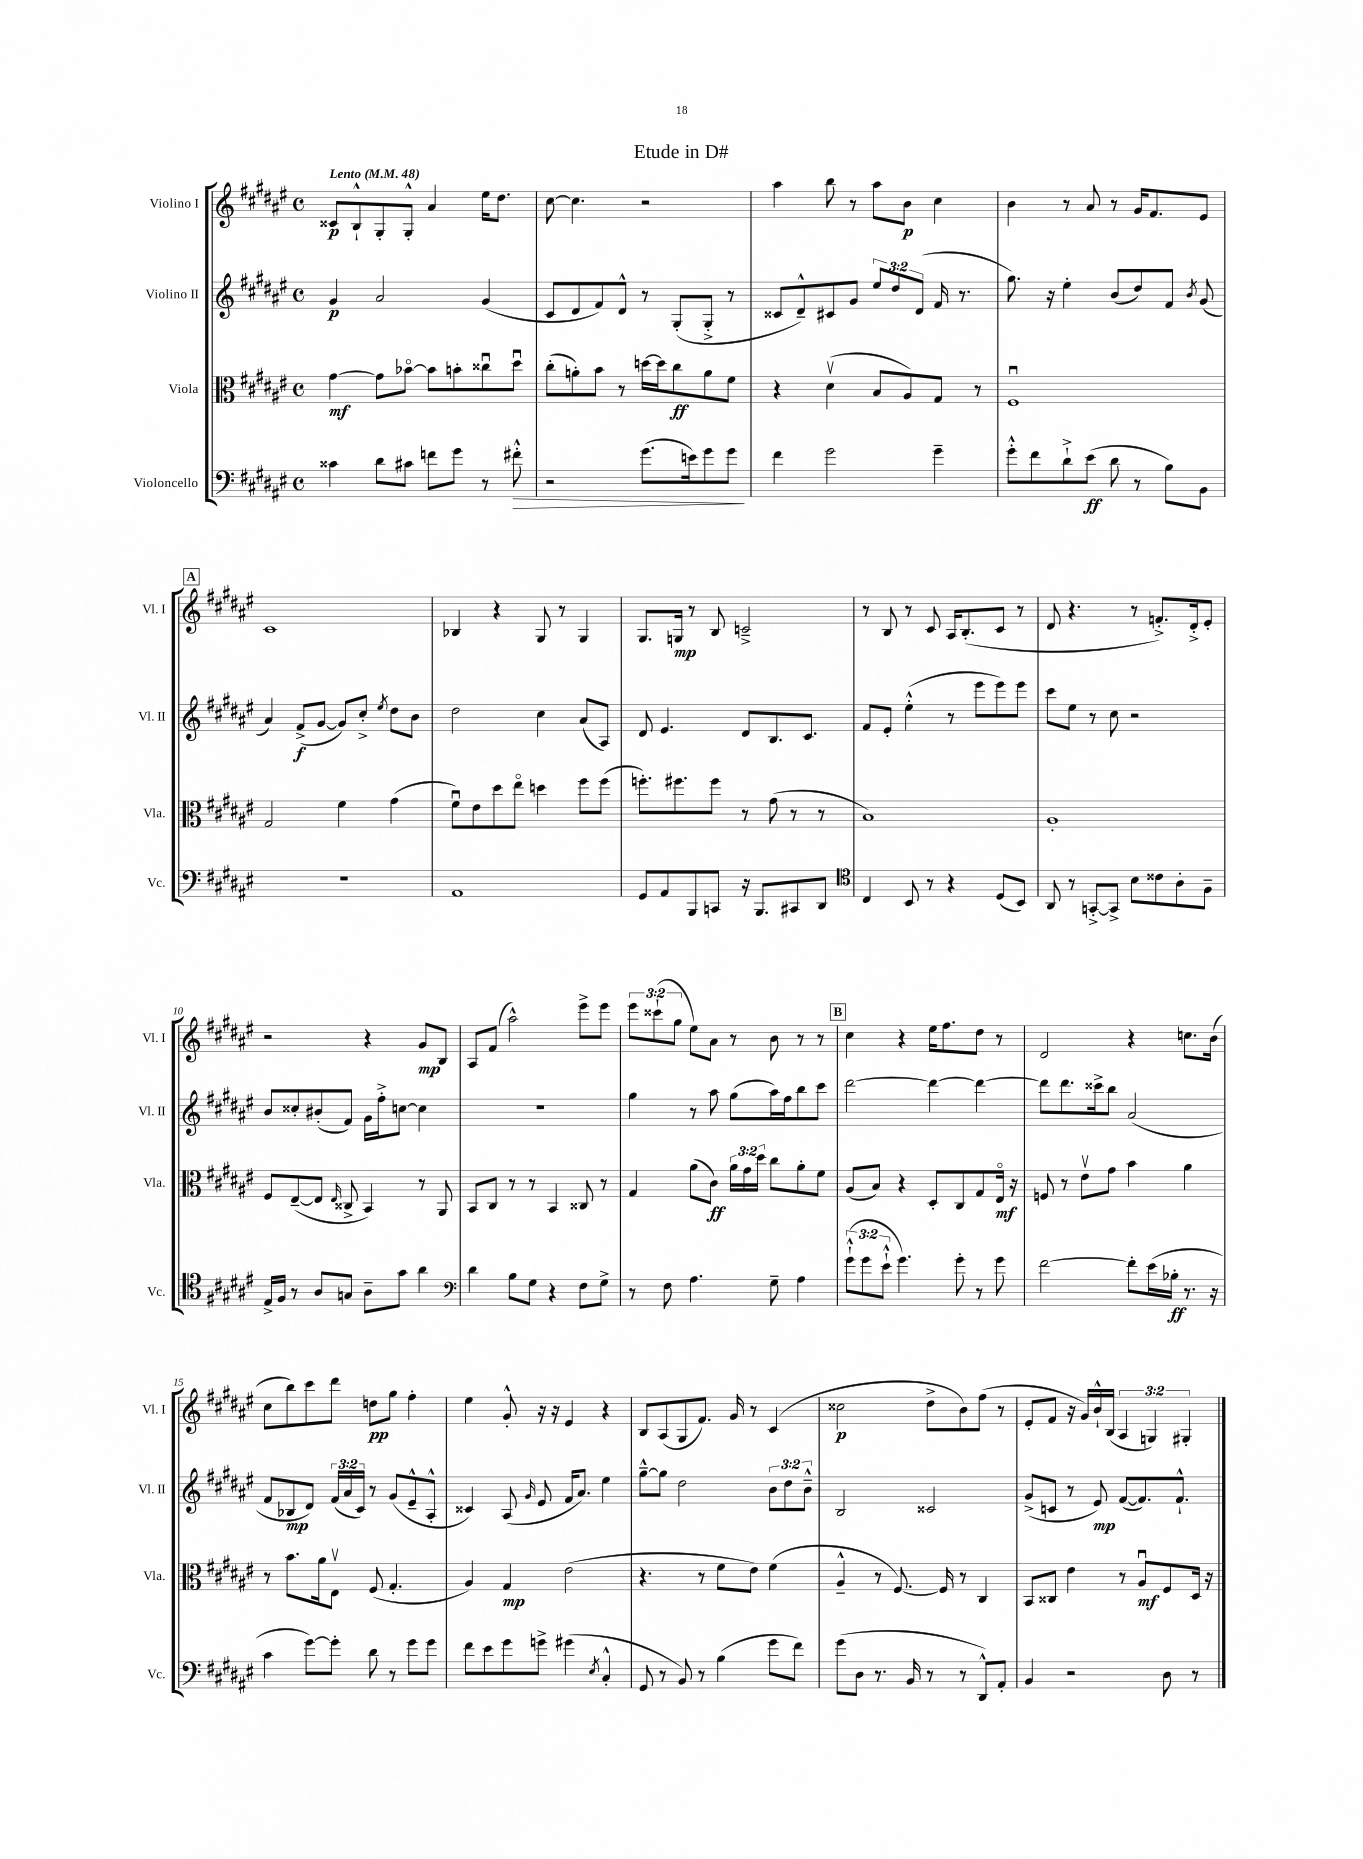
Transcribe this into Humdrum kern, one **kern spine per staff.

**kern	**kern	**kern	**kern
*staff4	*staff3	*staff2	*staff1
*clefF4	*clefC3	*clefG2	*clefG2
*k[f#c#g#d#a#e#]	*k[f#c#g#d#a#e#]	*k[f#c#g#d#a#e#]	*k[f#c#g#d#a#e#]
*M4/4	*M4/4	*M4/4	*M4/4
*met(c)	*met(c)	*met(c)	*met(c)
*MM48	*MM48	*MM48	*MM48
4c##\	[4g#\	4g#/	8c##/L
.	.	.	8B`^^/
8d#\L	8g#\]L	2a#/	8G#'/
8c#\J	[8b-o\J	.	8G#'^^/J
8f\L	8b-\]L	.	4a#/
8g#\J	8b'\	.	.
8r	8cc##u\	(4g#/	16ee#\LK
.	.	.	8.dd#\J
8f#'^^\	8dd#u\J	.	.
=	=	=	=
2r	(8cc#'\L	8c#/L	[8cc#\
.	8a'\)	8d#/	4.cc#\]
.	8b\J	8f#/)	.
.	8r	8d#^^/J	.
(8.g#\L	[16dd\LL	8r	2r
.	16dd\]J	.	.
.	8cc#\	(8G#'/L	.
16e\k)	.	.	.
8g#\	8a\	8G#'^/J	.
8g#\J	8f#\J	8r	.
=	=	=	=
4f#\	4r	8c##/L	4aa#\
.	.	8d#~^^/)	.
2g#\	(4d#v\	8c#/	8bb\
.	.	8g#/J	8r
.	8B/L	12ee#/L	8aa#\L
.	.	12dd#/	.
.	8A#/)	.	8b\J
.	.	(12d#/J	.
4g#~\	8G#/J	16f#/	4cc#\
.	.	8.r	.
.	8r	.	.
=	=	=	=
8g#'^^\L	1F#u	8.gg#\)	4b\
8f#\	.	.	.
.	.	16r	.
8d#`^\	.	4ee#'\	8r
(8e#\J	.	.	8a#/
8d#\	.	(8b/L	8r
8r	.	8dd#/)	16g#/LK
.	.	.	8.f#/
8B\L)	.	8f#/J	.
.	.	8qb/	.
8BB\J	.	(8g#/	8e#/J
=	=	=	=
1r	2G#/	4a#/)	1c#
.	.	(8f#^/L	.
.	.	[8g#/J	.
.	4f#\	8g#/]L)	.
.	.	8cc#'^/J	.
.	.	8qee#/	.
.	(4g#\	8dd#\L	.
.	.	8b\J	.
=	=	=	=
1AA#	8f#u\L)	2dd#\	4B-/
.	8e#\	.	.
.	8dd#\	.	4r
.	8ee#o\J	.	.
.	4dd\	4cc#\	8G#/
.	.	.	8r
.	8ff#\L	(8a#/L	4G#/
.	(8ff#\J	8A#/J)	.
=	=	=	=
8GG#/L	8.ff'\L)	8d#/	8.G#/L
8AA#/	.	4.e#/	.
.	8.ff#\	.	16G/Jk
8BBB/	.	.	8r
8CC/J	8ff#\J	.	8B/
16r	8r	8d#/L	2c~^/
8.BBB/L	.	.	.
.	(8g#\	8.B/	.
8CC#/	8r	.	.
.	.	8.c#/J	.
8DD#/J	8r	.	.
=	=	=	=
*clefC4	*	*	*
4C#/	1B)	8f#/L	8r
.	.	8e#'/J	8B/
8BB/	.	(4ee#'^^\	8r
8r	.	.	8c#/
4r	.	8r	16A#/LK
.	.	.	(8.B'/
.	.	8eee#\L	.
(8D#/L	.	8eee#\)	8c#/J
8BB/J)	.	8eee#\J	8r
=	=	=	=
8AA#/	1A#'	8ccc#\L	8d#/
8r	.	8ee#\J	4.r
[8GG'^/L	.	8r	.
8GG^/]J	.	8cc#\	.
8B\L	.	2r	8r
8c##\	.	.	8.f'^/L)
8A#'\	.	.	.
.	.	.	16d#'^/k
8F#~\J	.	.	8e#'/J
=	=	=	=
16E#^/LL	8F#/L	8b/L	2r
16F#/JJ	.	.	.
8r	([8E#~/	8cc##'/	.
8A#/L	8E#/]J	(8b#'/	.
.	16qqE#/	.	.
8G/J	8C##^/	8f#/J)	.
8A#~\L	4BB/)	16g#\LL	4r
.	.	16ff#'^\J	.
8g#\J	.	[8cc\J	.
4a#\	8r	4cc\]	8g#/L
.	8AA#/	.	8B/J
=	=	=	=
*clefF4	*	*	*
4d#\	8BB/L	1r	8A#/L
.	8C#/J	.	(8f#/J
8B\L	8r	.	2aa#^^\)
8G#\J	8r	.	.
4r	4BB/	.	.
8F#\L	8C##/	.	8eee#^\L
8G#^\J	8r	.	8eee#\J
=	=	=	=
8r	4G#/	4gg#\	12eee#\L
.	.	.	(12ccc##`\
8F#\	.	.	.
.	.	.	12gg#\J
4.A#\	(8a#\L	8r	8ee#\L)
.	8c#\J)	8aa#\	8a#\J
.	24a#\LL	(8gg#\L	8r
.	24g#\	.	.
.	24dd#\JJ	.	.
8G#~\	8cc#\L	16aa#\L)	8b\
.	.	16ff#\J	.
4A#\	8a#'\	8bb\	8r
.	8f#\J	8ccc#\J	8r
=	=	=	=
(12g#`^^\L	(8A#/L	[2ddd#\	4cc#\
12g#\	.	.	.
.	8B/J)	.	.
12e#`^^\J	.	.	.
4.g#\)	4r	.	4r
.	8D#'/L	4ddd#\_	16ee#\LK
.	.	.	8.ff#\
8g#'\	8C#/	.	.
8r	8G#/	4ddd#\_	8dd#\J
8g#\	16E#o/Jk	.	8r
.	16r	.	.
=	=	=	=
[2f#\	8F/	8ddd#\]L	2d#/
.	8r	8.ddd#\	.
.	8e#v\L	.	.
.	.	16ccc##^\k	.
.	8g#\J	8bb\J	.
8f#'\]L	4b\	(2a#/	4r
(16e#\L	.	.	.
16B-'\JJ	.	.	.
8.r	4a#\	.	8.cc\L
16r	.	.	(16b\Jk
=	=	=	=
4c#\	8r	8f#/L	8cc#\L
.	8.b\L	8B-/	8bb\)
[8g#\L)	.	8d#/J)	8ccc#\
.	16a#\k	.	.
8g#'\]J	8E#v\J	(24f#/LL	8ddd#\J
.	.	24a#/	.
.	.	24c#/JJ)	.
8d#\	(8F#/	8r	8dd\L
8r	4.G#'/	(8g#/L	8gg#\J
8g#\L	.	8e#~^^/	4ff#'\
8g#\J	.	8A#'^^/J	.
=	=	=	=
8f#\L	4A#/)	4c##/)	4ee#\
8e#\	.	.	.
8g#\	4G#/	(8A#/	8g#'^^/
.	.	16qqg#/	.
8g^\J	.	8e#/	16r
.	.	.	16r
(4g#\	(2e#\	16f#/LK	4e#/
.	.	8.a#/J)	.
8qE#/	.	.	.
4C#'^^/	.	4ee#\	4r
=	=	=	=
8GG#/	4.r	[8gg#~^^\L	8B/L
8r	.	8gg#\]J	(8A#/
8BB/)	.	2dd#\	8G#/
8r	8r	.	8.f#/J)
(4B\	8f#\L	.	.
.	.	.	16g#/
.	8e#\J)	.	8r
8g#\L	(4f#\	12b\L	(4c#/
.	.	12dd#\	.
8f#\J)	.	.	.
.	.	12b~^^\J	.
=	=	=	=
(8g#\L	4A#~^^/	2B/	2cc##\
8D#\J	.	.	.
8.r	8r	.	.
.	[8.F#/)	.	.
16BB/	.	.	.
8r	.	2c##/	8dd#^\L
.	16F#/]	.	.
8r	8r	.	8b\)
8DD#^^/L)	4C#/	.	(8ff#\J
8AA#'/J	.	.	8r
=	=	=	=
4BB/	8BB/L	(8g#^/L	8e#'/L
.	8C##/J	8c/J	8f#/J
2r	4e#\	8r	16r
.	.	.	16g#/LL)
.	.	8e#/)	16b`^^/
.	.	.	(16B/JJ
.	8r	([8f#/L	6A#/
.	8A#u/L	8.f#/])	.
.	.	.	6G/)
8D#\	8F#/	.	.
.	.	8.f#`^^/J	.
.	.	.	6G#'/
8r	16D#/Jk	.	.
.	16r	.	.
==	==	==	==
*-	*-	*-	*-
